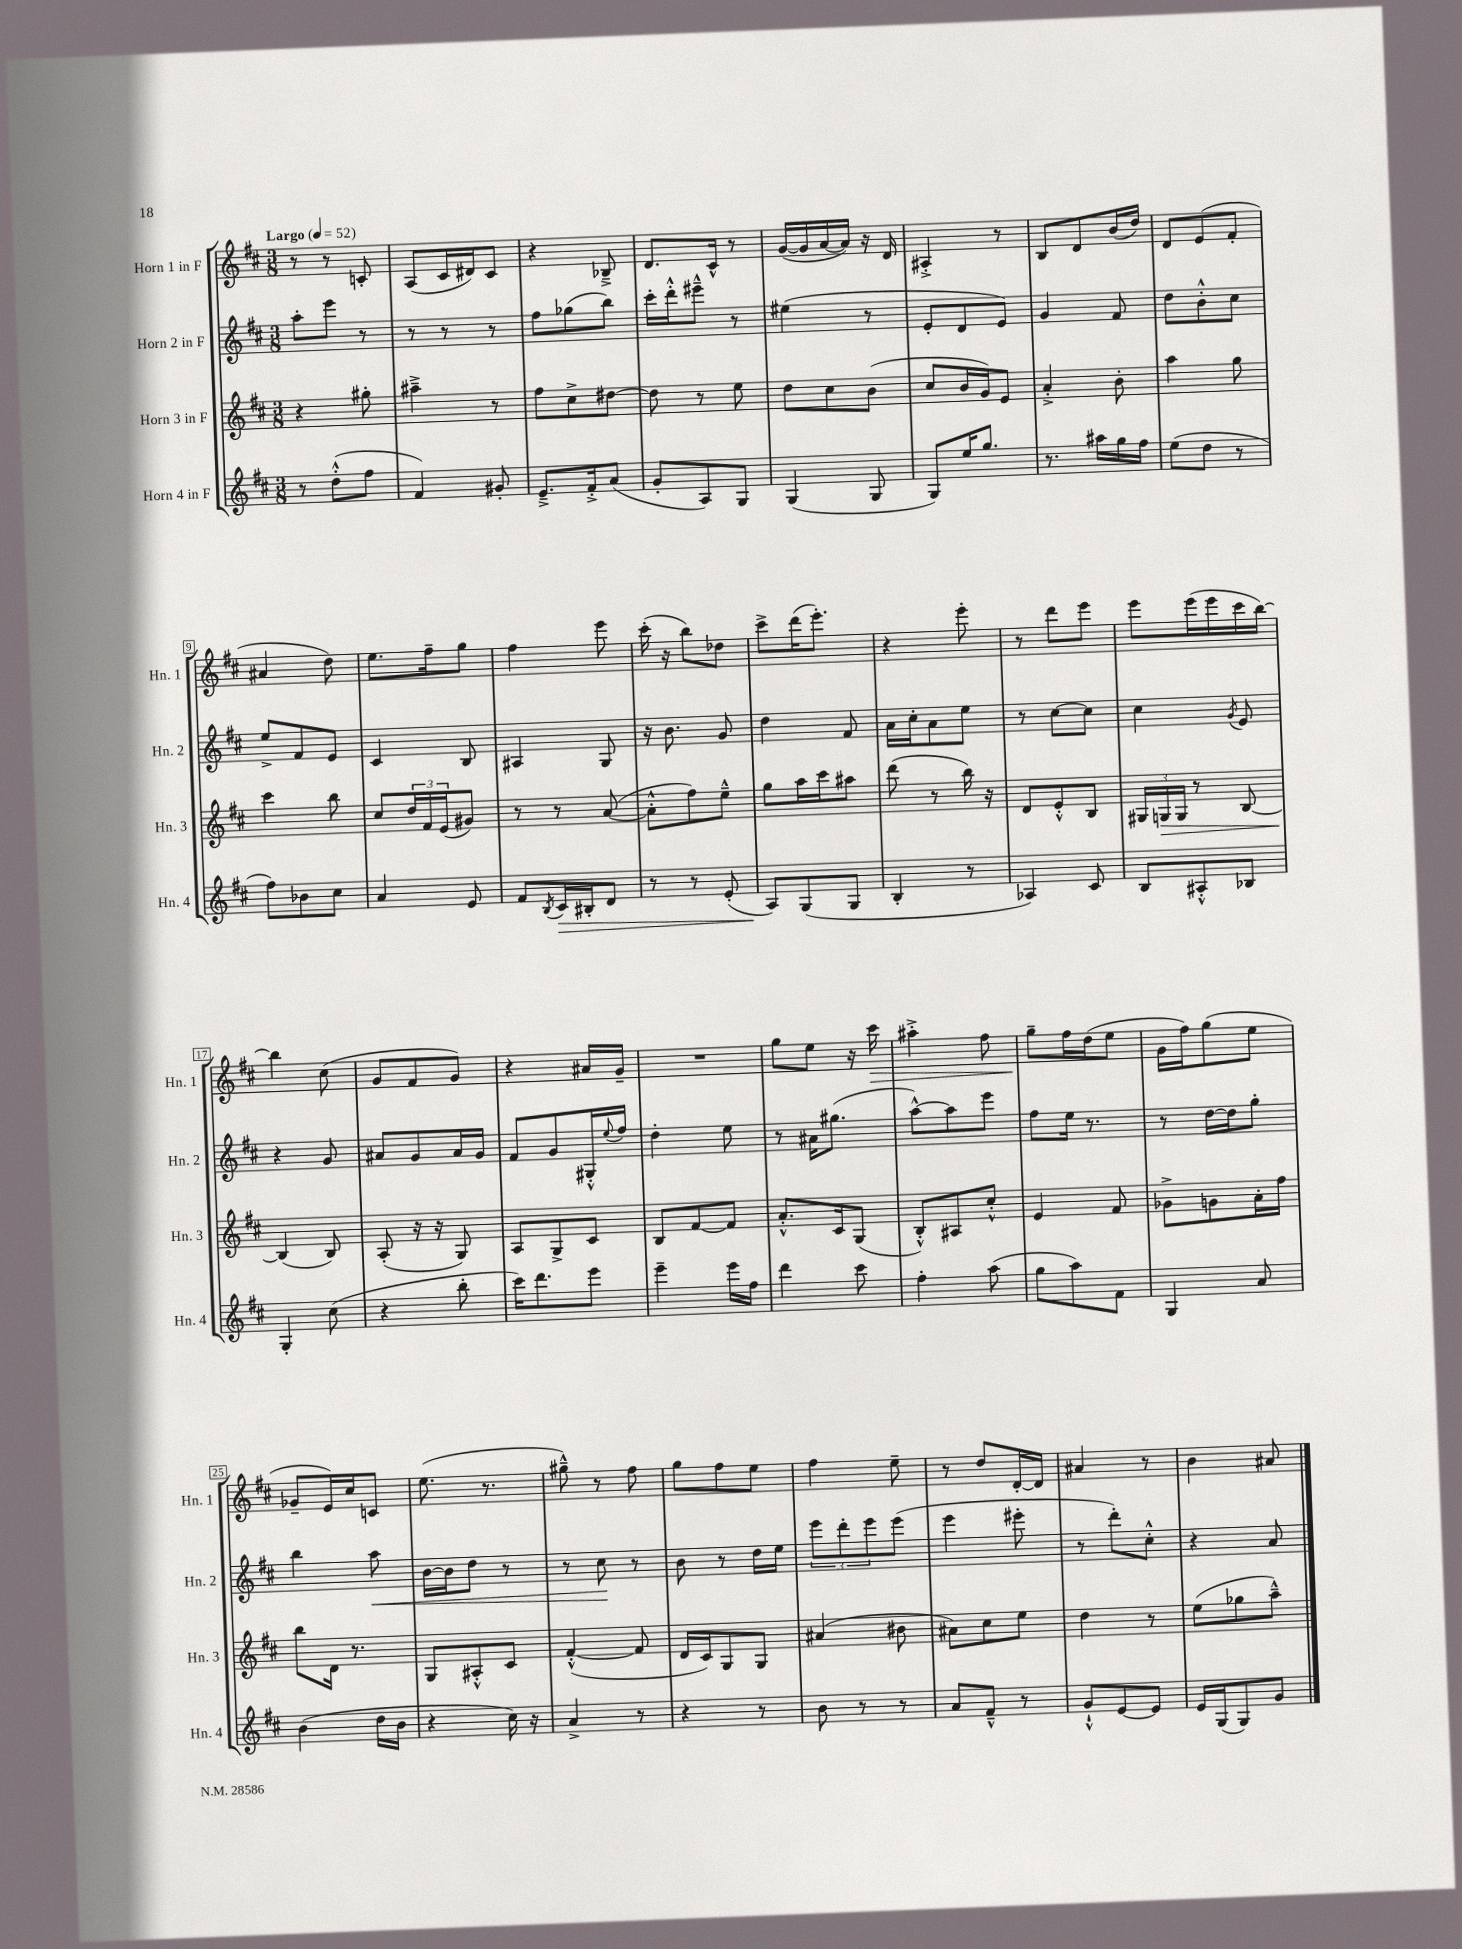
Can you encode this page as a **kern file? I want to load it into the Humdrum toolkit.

**kern	**kern	**kern	**kern
*staff4	*staff3	*staff2	*staff1
*clefG2	*clefG2	*clefG2	*clefG2
*k[f#c#]	*k[f#c#]	*k[f#c#]	*k[f#c#]
*M3/8	*M3/8	*M3/8	*M3/8
*MM52	*MM52	*MM52	*MM52
8r	4r	8aa'	8r
(8dd'^^	.	8eee	8r
8ff#	8gg#'	8r	8c'
=	=	=	=
4f#)	4aa#~^	8r	(8A
.	.	8r	16c#
.	.	.	16d#)
8g#'	8r	8r	8c#
=	=	=	=
8.e~^	8ff#	8ff#	4r
.	8cc#^	(8gg-	.
16f#'^	.	.	.
(8a	[8dd#	8bb)	8B-~^
=	=	=	=
8g'	8dd#]	16ccc#'	8.d
.	.	16ddd'^^	.
8A)	8r	8eee#~^^	.
.	.	.	16c#^^
8G	8ee	8r	8r
=	=	=	=
(4G	8dd	(4ee#	([16g
.	.	.	16g]
.	8cc#	.	[16a
.	.	.	16a])
8G	(8b	8r	16r
.	.	.	16d
=	=	=	=
8G)	8cc#	8e'	4A#'^
16ee	16b	8d	.
8.gg	16g)	.	.
.	8e	8e)	8r
=	=	=	=
8.r	4a'^	4g	8B
.	.	.	8d
16aa#	.	.	.
16gg	8b'	8f#	(16b
16ff#	.	.	16dd)
=	=	=	=
(8ee	4aa	8dd	8d
8dd	.	8b'^^	(8e
8r	8gg	8cc#	8f#'
=	=	=	=
8ff#)	4ccc#	8ee^	4a#
8b-	.	8f#	.
8cc#	8bb	8e	8dd)
=	=	=	=
4a	8cc#	4c#	8.ee
.	24dd	.	.
.	24f#	.	.
.	.	.	16ff#~
.	(24e	.	.
8e	8g#)	8B	8gg
=	=	=	=
8f#	8r	4A#	4ff#
8qB	.	.	.
16c#	8r	.	.
16B#'	.	.	.
8d	([8a	8G	8eee
=	=	=	=
8r	8a'^^]	16r	(16ccc#'
.	.	8.b	16r
8r	8ff#)	.	8bb)
(8e'	8ee~^^	8g	8dd-
=	=	=	=
8A)	8gg	4dd	8ccc#^
(8G	16aa	.	(16ddd
.	16ccc#	.	8.eee')
8G	8aa#	8f#	.
=	=	=	=
4B'	(8ddd	16a	4r
.	.	16cc#'	.
.	8r	8a	.
8r	16bb)	8ee	8eee'
.	16r	.	.
=	=	=	=
4A-)	8d	8r	8r
.	8e'^^	[8cc#	8ddd
8c#	8B	8cc#]	8eee
=	=	=	=
8B	24G#	4cc#	8eee
.	24G	.	.
.	24G	.	.
8A#'^^	8r	.	(16eee
.	.	.	16eee
.	.	8qg	.
8B-	[8B	8e	16ccc#
.	.	.	[16bb)
=	=	=	=
4G'	(4B]	4r	4bb]
(8cc#	8B)	8g	(8cc#
=	=	=	=
4r	(8A'	8a#	8g
.	16r	8g	8f#
.	16r	.	.
8bb'	8G)	16a#	8g)
.	.	16g	.
=	=	=	=
16ccc#)	8A	8f#	4r
8.ddd	.	.	.
.	8G^	8g	.
8eee	8c#	16G#'^^	16a#
.	.	8qqee	.
.	.	16ff#	16g~
=	=	=	=
4eee~	8B	4dd'	4.r
.	[8f#	.	.
16eee	8f#]	8ee	.
16ff#	.	.	.
=	=	=	=
4ddd	8.a'^^	8r	8gg
.	.	16a#	8ee
.	16c#	(8.gg#	.
8ccc#	(8G	.	16r
.	.	.	16ccc#
=	=	=	=
4ff#'	8B'^^)	[8aa^^)	4aa#'^
.	8A#	8aa]	.
(8aa	8cc#'^^	8eee	8ff#
=	=	=	=
8gg	4e	8ff#	8gg~
8aa)	.	16ee	16ff#
.	.	8.r	(16dd
8f#	8f#	.	8ee
=	=	=	=
4G	8g-^	8r	16g
.	.	.	16ff#)
.	8g	[16dd	(8gg
.	.	16dd]	.
8a	16a'	8gg'	8ee
.	16ff#	.	.
=	=	=	=
(4b	8bb	4bb	8g-~
.	16d	.	16e)
.	8.r	.	16cc#
16dd	.	8aa	8c
16b	.	.	.
=	=	=	=
4r	8G	[16b	(8.ee
.	.	16b]	.
.	8A#'^^	8dd	.
.	.	.	8.r
16cc#)	8c#	8r	.
16r	.	.	.
=	=	=	=
4a^	([4f#'^^	8r	8gg#~^^)
.	.	8cc#	8r
8r	8f#]	8r	8ff#
=	=	=	=
4r	16d	8b	8gg
.	16c#)	.	.
.	8G	8r	8ff#
8r	8G	16dd	8ee
.	.	16ee	.
=	=	=	=
8b	(4a#	12eee	4ff#
.	.	12ddd'	.
8r	.	.	.
.	.	12eee	.
8r	8b#	(8eee	8ee~
=	=	=	=
8a	8a#)	4eee	8r
8f#~^^	8cc#	.	8dd
8r	8ee	8eee#'	[16d'
.	.	.	16d]
=	=	=	=
8g`^^	4dd	8r	4a#
[8e	.	8ddd')	.
8e]	8r	8cc#'^^	8r
=	=	=	=
16e	(8ee	4r	4b
(16G	.	.	.
8G)	8gg-	.	.
8g	8aa~^^)	8a	8a#
==	==	==	==
*-	*-	*-	*-
